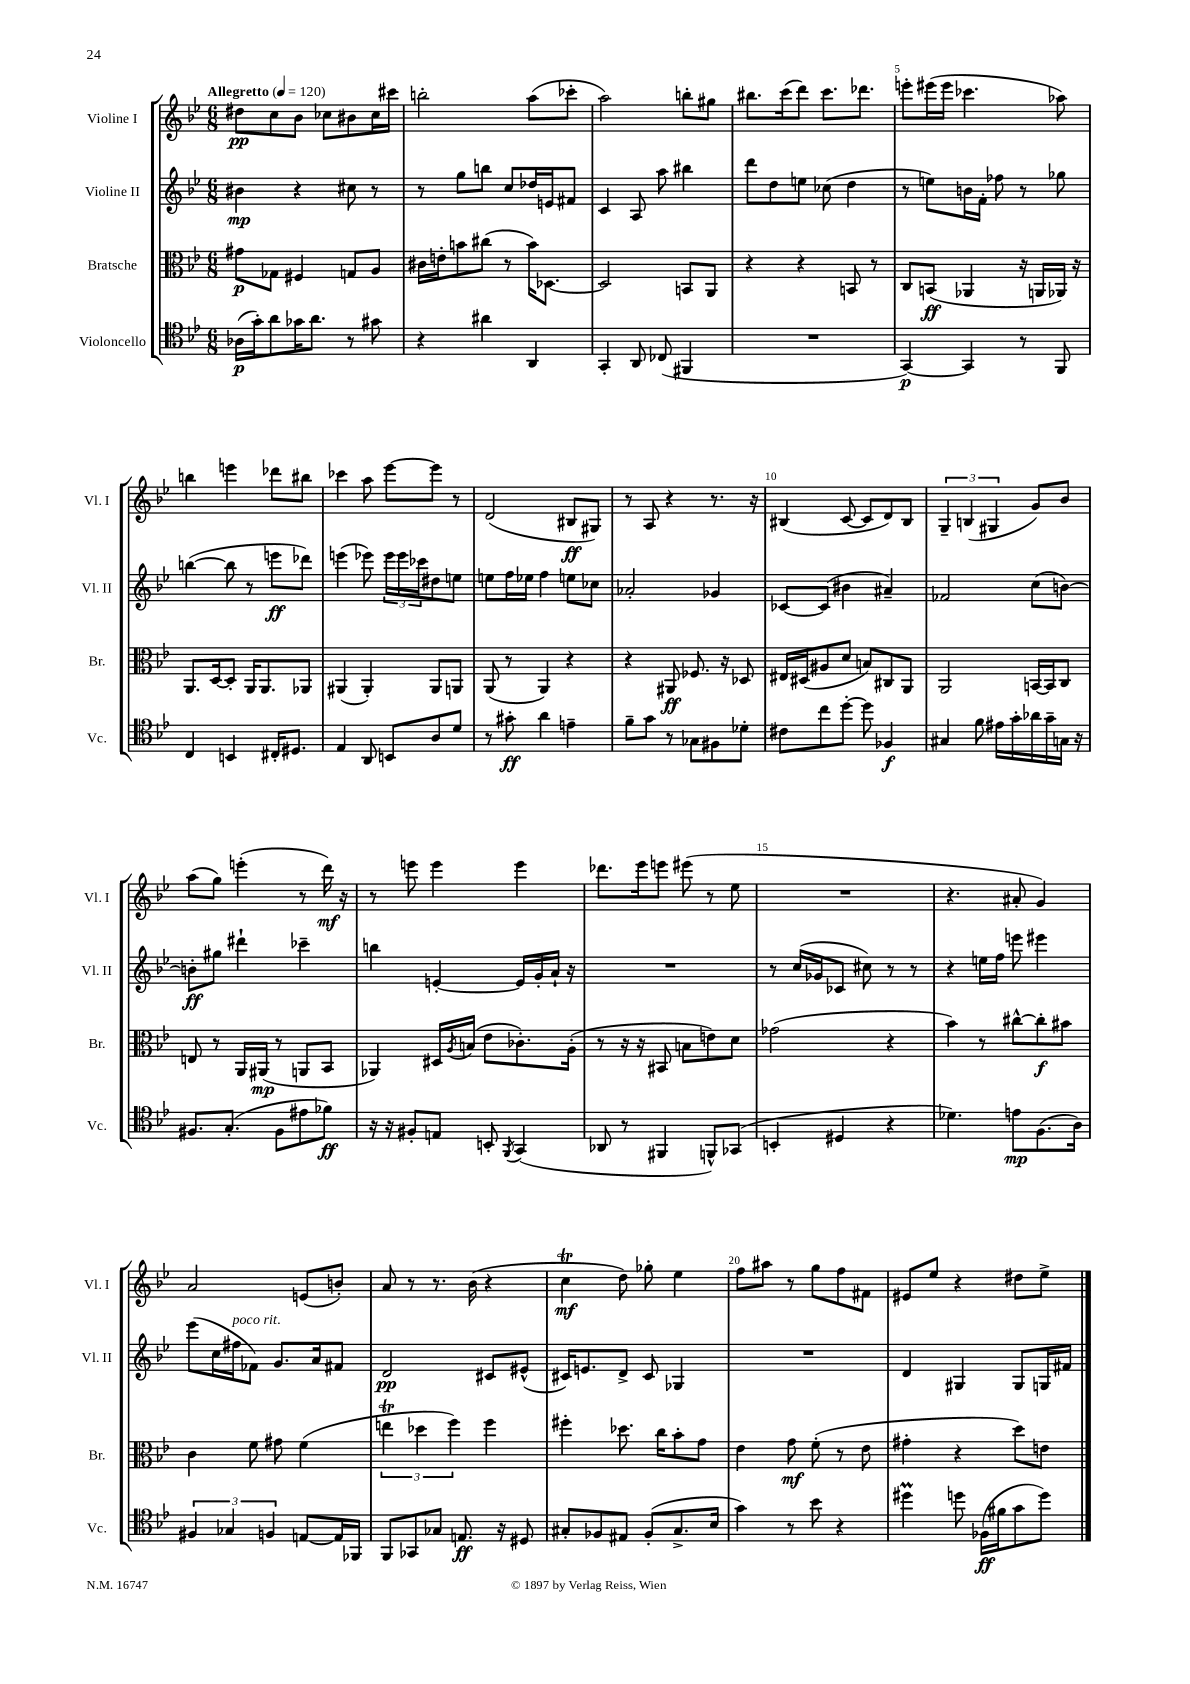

**kern	**kern	**kern	**kern
*staff4	*staff3	*staff2	*staff1
*clefC4	*clefC3	*clefG2	*clefG2
*k[b-e-]	*k[b-e-]	*k[b-e-]	*k[b-e-]
*M6/8	*M6/8	*M6/8	*M6/8
*MM120	*MM120	*MM120	*MM120
(16A-	8g#	4b#	8dd#
16g')	.	.	.
8a	8G-	.	8cc
16g-	4F#	4r	8b-
8.a	.	.	.
.	.	.	8cc-
8r	8G	8cc#	8b#
8g#	8A	8r	16cc-
.	.	.	16ccc#
=	=	=	=
4r	16c#	8r	2bb'
.	16e'	.	.
.	8b	8gg	.
4a#	(8cc#	8bb	.
.	8r	8cc	.
4AA	16b)	16dd-	(8aa
.	[8.D-	16e	.
.	.	8f#	8ccc-'
=	=	=	=
4GG'	2D-]	4c	2aa)
8AA	.	8A	.
(8C-	.	8aa	.
4FF#	8BB	4bb#	8bb'
.	8AA	.	8gg#
=	=	=	=
2.r	4r	8ddd	8.bb#
.	.	8dd	.
.	.	.	(16ccc
.	4r	8ee	8ddd)
.	.	(8cc-	8.ccc
.	8BB	4dd	.
.	.	.	8.ddd-
.	8r	.	.
=	=	=	=
[4GG)	8C	8r	8eee'
.	(8BB	8ee)	(16eee#
.	.	.	16eee#
4GG]	4AA-	16b	4.ccc-
.	.	16f'	.
.	.	8ff-	.
8r	16r	8r	.
.	16AA	.	.
8FF	16AA-)	8gg-	8aa-)
.	16r	.	.
=	=	=	=
4C	8.AA	([4bb	4bb
.	[16D	.	.
4BB	8D']	8bb]	4eee
.	16AA	8r	.
.	8.AA	.	.
16C#'	.	8eee	8ddd-
8.D#	.	.	.
.	8AA-	8ddd-)	8bb#
=	=	=	=
4E-	(4AA#	(4eee	4ccc-
8AA	4AA#')	8eee-)	8aa
8BB	.	24eee-	[8eee-
.	.	24eee-	.
.	.	24ccc-	.
8A	8AA#	8dd#	8eee-]
8d	8AA	8ee	8r
=	=	=	=
8r	(8AA	8ee	(2d
8g#'	8r	16ff	.
.	.	16ee-	.
4a	4AA)	4ff	.
4e~	4r	8ee	8B#
.	.	8cc-	8G#)
=	=	=	=
8f~	4r	2a-'	8r
8g	.	.	8A
8r	8AA#	.	4r
8G-	8.F-	.	.
8F#	.	4g-	8.r
.	16r	.	.
8d-'	8D-	.	.
.	.	.	16r
=	=	=	=
8c#	16E#	[8c-	(4B#
.	(16D#	.	.
8cc	8A#	(8c-]	.
[8dd'	8d	4b#	[8c
8dd]	8B)	.	8c]
4F-	8C#	4a#~)	8d)
.	8AA	.	8B#
=	=	=	=
4G#	2AA	2f-	6G~
.	.	.	(6B
8f	.	.	.
.	.	.	6G#
16e#	.	.	.
16g'	.	.	.
16a-	[16BB	(8cc	8g)
16g~	16BB]	.	.
16G	8C	[8b)	8b-
16r	.	.	.
=	=	=	=
8.F#	8E	8b']	(8aa
.	8r	8gg#	8gg)
(8.G'	.	.	.
.	16AA	4ddd#`	(4eee'
.	(16AA#	.	.
8F#	8r	.	.
8e#	8AA	4ccc-~	8r
8f-)	8BB-	.	16ddd)
.	.	.	16r
=	=	=	=
16r	4AA-)	4bb	8r
16r	.	.	.
8F#'	.	.	8eee
8E	16D#	[4e'	4eee
.	8qA	.	.
.	(16B	.	.
8BB'	8e-	.	.
8qFF	.	.	.
(4GG	8.c-')	16e]	4eee
.	.	16g'	.
.	.	16a`	.
.	(16A'	16r	.
=	=	=	=
8AA-	8r	2.r	8.ddd-
8r	16r	.	.
.	16r	.	16eee-
4FF#	8BB#	.	8eee
.	8B	.	(8eee#
8FF^^)	8e)	.	8r
(8GG-	8d	.	8ee-
=	=	=	=
4BB'	(2g-	8r	2.r
.	.	(16cc	.
.	.	16g-	.
4D#	.	8c-	.
.	.	8cc#)	.
4r	4r	8r	.
.	.	8r	.
=	=	=	=
4.d-)	4b-)	4r	4.r
.	8r	16ee	.
.	.	16ff	.
8e	[8cc#^^	8eee	8a#'
(8.F	8cc#']	4eee#	4g)
.	8b#	.	.
16A)	.	.	.
=	=	=	=
6F#	4c	(8eee-	2a
.	.	16cc	.
6G-	.	.	.
.	.	16ff#	.
.	8f	8f-)	.
6F	.	.	.
.	8g#	8.g	.
[8E	(4f	.	(8e
.	.	16a	.
16E]	.	8f#	8b')
16FF-	.	.	.
=	=	=	=
8FF	6ee	2d	8a
8GG-	.	.	8r
.	6dd-	.	.
8G-	.	.	8.r
.	6ff)	.	.
8.E	.	.	.
.	.	.	(16b-
.	4ff	8c#	4r
16r	.	.	.
8D#	.	(8e#^^	.
=	=	=	=
8G#'	4ff#'	16c#)	4cc
.	.	8.e	.
8F-	.	.	.
8E#	8.dd-	8d^	8dd)
(8F-'	.	8c#	8gg-'
.	16cc	.	.
8.G#^	8b-'	4G-	4ee-
.	8g	.	.
16B-	.	.	.
=	=	=	=
4g)	4e-	2.r	8ff
.	.	.	8aa#
8r	8g	.	8r
8b-	(8f'	.	8gg
4r	8r	.	8ff
.	8e-	.	8f#
=	=	=	=
4dd#	4g#'	4d	8e#
.	.	.	8ee-
8dd	4r	4G#	4r
(16F-	.	.	.
16f#	.	.	.
8g	8dd)	8G#	8dd#
8dd)	8e	16G	8ee-^
.	.	16f#	.
==	==	==	==
*-	*-	*-	*-
